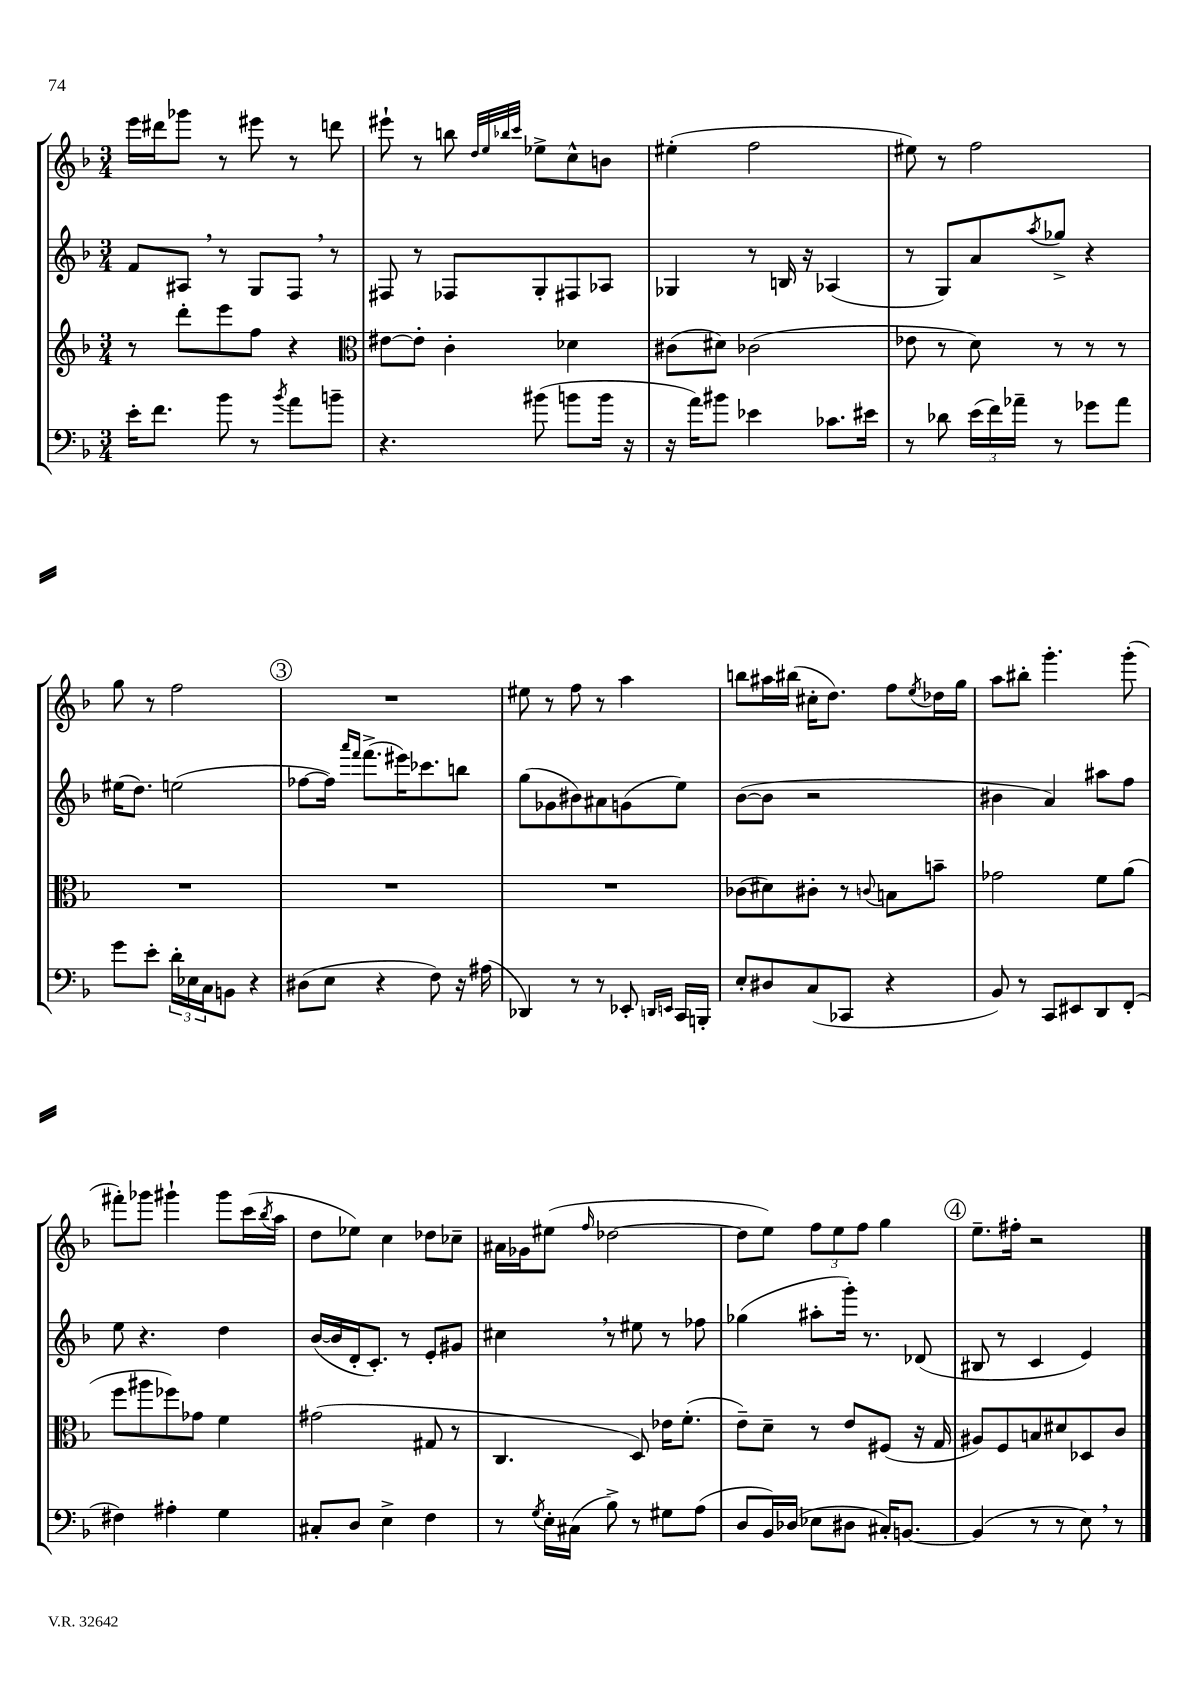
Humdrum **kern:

**kern	**kern	**kern	**kern
*staff4	*staff3	*staff2	*staff1
*clefF4	*clefG2	*clefG2	*clefG2
*k[b-]	*k[b-]	*k[b-]	*k[b-]
*M3/4	*M3/4	*M3/4	*M3/4
16e'	8r	8f	16eee
8.f	.	.	16ddd#
.	8ddd'	8A#	8ggg-
8b-	8eee	8r	8r
8r	8ff	8G	8eee#
8qb-	.	.	.
8a	4r	8F	8r
8b~	.	8r	8ddd
=	=	=	=
*	*clefC3	*	*
4.r	[8e#	8F#	8eee#`
.	8e#']	8r	8r
.	4c'	8F-	8bb
.	.	.	32qqdd
.	.	.	32qqee
.	.	.	32qqbb-
.	.	.	32qqccc
(8b#	.	8G'	8ee-^
8b	4d-	8F#	8cc^^
16b	.	8A-	8b
16r	.	.	.
=	=	=	=
16r	(8c#	4G-	(4ee#'
16a)	.	.	.
8b#	8d#)	.	.
4e-	(2c-	8r	2ff
.	.	16B	.
.	.	16r	.
8.c-	.	(4A-	.
16e#	.	.	.
=	=	=	=
8r	8e-	8r	8ee#)
8d-	8r	8G)	8r
(24e	8d)	8a	2ff
24f)	.	.	.
24a-~	.	.	.
.	.	8qaa	.
8r	8r	8gg-^	.
8g-	8r	4r	.
8a-	8r	.	.
=	=	=	=
8g	2.r	(16ee#	8gg
.	.	8.dd)	.
8e'	.	.	8r
24d'	.	(2ee	2ff
24E-	.	.	.
24C	.	.	.
8BB	.	.	.
4r	.	.	.
=	=	=	=
(8D#	2.r	[8ff-	2.r
8E	.	16ff-])	.
.	.	16qqaaa	.
.	.	16qqfff	.
.	.	(8.fff^	.
4r	.	.	.
.	.	16eee#)	.
.	.	8.ccc-	.
8F)	.	.	.
16r	.	8bb	.
(16A#	.	.	.
=	=	=	=
4DD-)	2.r	(8gg	8ee#
.	.	8g-	8r
8r	.	8b#)	8ff
8r	.	8a#	8r
8EE-'	.	(8g	4aa
16qqDD	.	.	.
16qqEE	.	.	.
16CC	.	8ee)	.
16BBB'	.	.	.
=	=	=	=
8E'	(8c-	([8b-	8bb
8D#	8d#)	8b-]	16aa#
.	.	.	(16bb#
(8C	8c#'	2r	16cc#'
.	.	.	8.dd)
8CC-	8r	.	.
.	8qqc	.	.
4r	8B	.	8ff
.	.	.	8qee
.	8b~	.	16dd-
.	.	.	16gg
=	=	=	=
8BB-)	2g-	4b#	8aa
8r	.	.	8bb#'
8CC	.	4a)	4.ggg'
8EE#	.	.	.
8DD	8f	8aa#	.
(8FF'	(8a	8ff	(8ggg'
=	=	=	=
4F#)	8ff	8ee	8fff#')
.	8aa#	4.r	8ggg-
4A#'	8ff-)	.	4ggg#`
.	8g-	.	.
4G	4f	4dd	8ggg#
.	.	.	(16ccc
.	.	.	8qbb-
.	.	.	16aa
=	=	=	=
8C#'	(2g#	([16b-	8dd
.	.	16b-]	.
8D	.	16d'	8ee-)
.	.	8.c')	.
4E^	.	.	4cc
.	.	8r	.
4F	8G#	8e'	8dd-
.	8r	8g#	8cc-~
=	=	=	=
8r	4.C	4cc#	16a#
.	.	.	16g-
8qG	.	.	.
16E'	.	.	(8ee#
(16C#	.	.	.
.	.	.	16qqff
8B-^)	.	8r	[2dd-
8r	8D)	8ee#	.
8G#	16e-	8r	.
.	(8.f'	.	.
(8A	.	8ff-	.
=	=	=	=
8D	8e~)	(4gg-	8dd-]
16BB-)	8d~	.	8ee)
(16D-	.	.	.
8E-	8r	8aa#'	12ff
.	.	.	12ee
8D#	8e	16ggg')	.
.	.	.	12ff
.	.	8.r	.
16C#')	(8F#	.	4gg
[8.BB	.	.	.
.	16r	(8d-	.
.	16G	.	.
=	=	=	=
(4BB]	8A#)	8B#	8.ee~
.	8F	8r	.
.	.	.	16ff#'
8r	8B	4c	2r
8r	8d#	.	.
8E)	8D-	4e)	.
8r	8c	.	.
==	==	==	==
*-	*-	*-	*-
